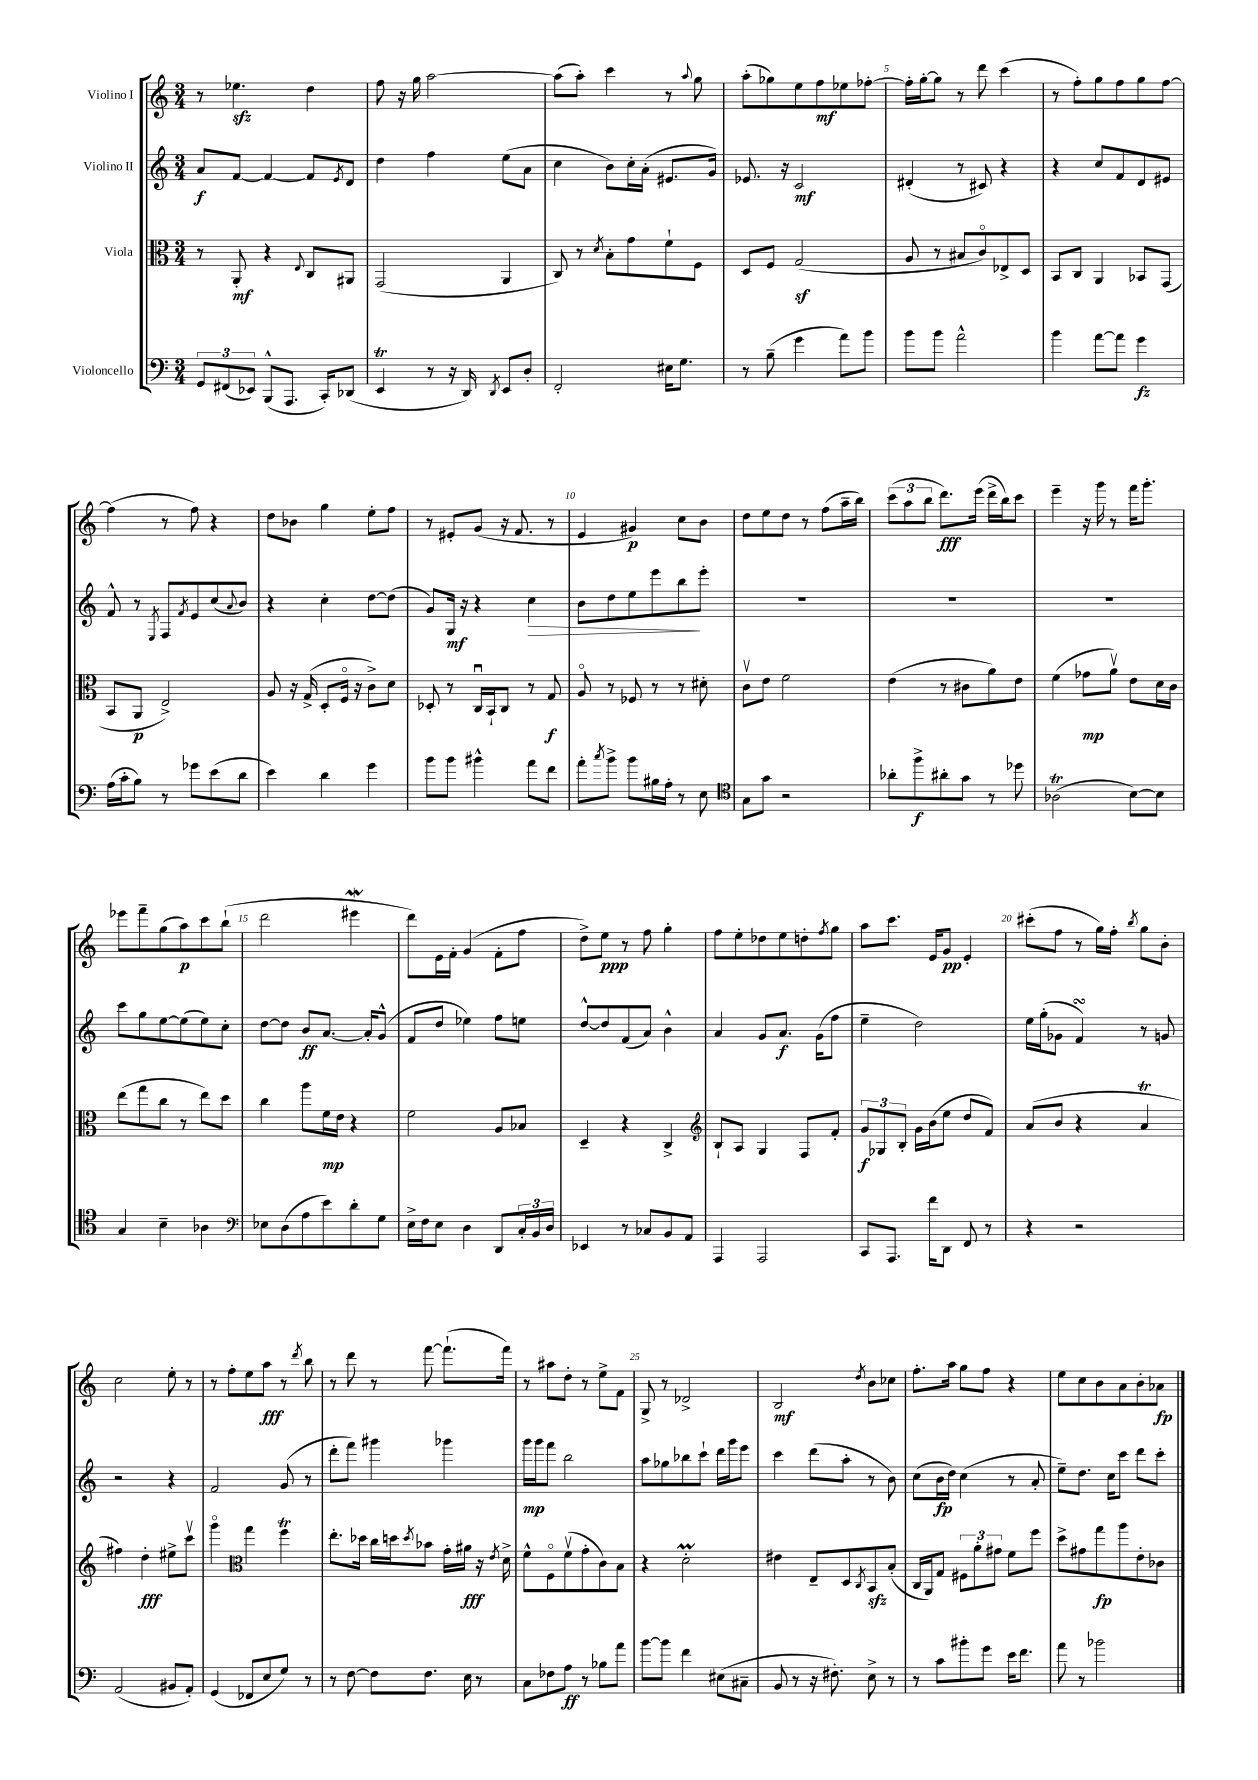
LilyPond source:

<<
\new StaffGroup <<
\new Staff = "s0" \with { instrumentName = "Violino I" } {
    \clef treble \key c \major \numericTimeSignature \time 3/4
    r8 ees''4.\sfz d''4 |
    f''8 r16 g''16 a''2~ |
    a''8( a''8-.) c'''4 r8 \appoggiatura { a''8 } g''8 |
    a''8-.( ges''8) e''8 f''8\mf ees''8 fes''8~-. |
    fes''16-. g''16~-. g''8 r8 d'''8 c'''4( |
    r8 f''8-.) g''8 f''8 g''8 f''8~ |
    f''4( r8 f''8) r4 |
    d''8 bes'8 g''4 e''8-. f''8 |
    r8 eis'8-. g'8( r16 f'8. r8 |
    e'4 gis'4\p) c''8 b'8 |
    d''8 e''8 d''8 r8 f''8( a''16-- b''16) |
    \tuplet 3/2 { c'''8( a''8 b''8 } d'''8.\fff) e'''16( d'''16-> b''16) c'''8 |
    e'''4-- r16 g'''16 r8 f'''16 g'''8.-. |
    ees'''8 f'''8-- g''8( a''8\p) c'''8 b''8-!( |
    d'''2 eis'''4\mordent |
    d'''8) e'16 f'16-. g'4( f'8-. f''8 |
    d''8->) e''8\ppp r8 f''8 g''4-. |
    f''8 e''8-. des''8 e''8 d''8-. \acciaccatura { f''8 } g''8 |
    a''8 c'''8. e'16 g'8\pp e'4-. |
    cis'''8-.( f''8 r8 g''16) f''16-. \acciaccatura { b''8 } g''8 b'8-. |
    c''2 e''8-. r8 |
    r8 f''8-. e''8 a''8\fff r8 \acciaccatura { d'''8 } b''8 |
    r8 d'''8 r8 f'''8~ f'''8.-!( f'''16) |
    r8 ais''8 d''8-. r8 e''8-> f'8 |
    g8-> r8 des'2-> |
    b2\mf \acciaccatura { d''8 } b'8 ces''8 |
    f''8.-. a''16 g''8 f''8 r4 |
    e''8 c''8 b'8 a'8 b'8-. aes'8\fp \bar "|." |
}
\new Staff = "s1" \with { instrumentName = "Violino II" } {
    \clef treble \key c \major \numericTimeSignature \time 3/4
    a'8\f f'8~ f'4~ f'8 \acciaccatura { e'8 } d'8 |
    d''4 f''4 e''8( a'8 |
    c''4 b'8) c''16-. a'16-.( eis'8. g'16) |
    ees'8. r16 c'2\mf |
    dis'4-.( r8 cis'8) r4 |
    r4 c''8 f'8 d'8 eis'8 |
    f'8-^ r8 \acciaccatura { e8 } f8 \acciaccatura { f'8 } e'8 c''8( \appoggiatura { a'8 } b'8) |
    r4 c''4-. d''8~ d''8( |
    g'8) g16\mf r16 r4 c''4\> |
    b'8 d''8 e''8 e'''8 b''8\! e'''8-. |
    R2. |
    R2. |
    R2. |
    c'''8 g''8 e''8~ e''8( e''8) c''8-. |
    d''8~ d''8 b'8\ff a'8.~ a'16-. g'8-^( |
    f'8 d''8 ees''4) f''8 e''8 |
    d''8~-^ d''8 f'8( a'8) b'4-^ |
    a'4 g'8 a'8.\f g'16( f''8 |
    e''4-- d''2) |
    e''16 g''16-.( ges'8 f'4\turn) r8 g'8 |
    r2 r4 |
    f'2 g'8( r8 |
    d'''8-. f'''8) gis'''4 ges'''4 |
    g'''16\mp g'''16 f'''8 b''2 |
    a''8 ges''8 bes''8 c'''8-! d'''16 g'''16 e'''8 |
    c'''4 d'''8( a''8-. r8 b'8) |
    c''8( b'16\fp d''16) c''4( r8 a'8-. |
    e''8--) d''8. c''16 c'''8 d'''8 c'''8-. \bar "|." |
}
\new Staff = "s2" \with { instrumentName = "Viola" } {
    \clef alto \key c \major \numericTimeSignature \time 3/4
    r8 a,8-.\mf r4 \appoggiatura { e8 } c8 ais,8 |
    g,2( a,4 |
    c8) r8 \acciaccatura { d'8 } b8-. g'8 f'8-! f8 |
    d8 f8 g2\sf( |
    a8 r8 bis8 c'8\flageolet) ees8-> d8 |
    b,8 c8 a,4 bes,8 g,8( |
    b,8 a,8\p e2->) |
    a8 r16 g16->( d8-. f16\flageolet r16 c'8->) d'8 |
    des8-. r8 c16\downbow b,16-! c8 r8 g8\f |
    a8\flageolet r8 fes8 r8 r8 dis'8-. |
    c'8\upbow e'8 f'2 |
    e'4( r8 cis'8 a'8) e'8 |
    f'4( ges'8\mp a'8\upbow) e'8 d'16 c'16 |
    e''8( g''8 c''8 r8 e''8) d''8 |
    c''4 a''8 f'16\mp e'16 r4 |
    f'2 a8 bes8 |
    d4-- r4 c4-> |
    \clef treble b8-! a8 g4 f8 f'8-. |
    \tuplet 3/2 { g'8\f ges8 b8-. } g'16 b'16( e''8 d''8 f'8) |
    a'8( b'8 r4 a'4\trill |
    fis''4) d''4-.\fff eis''8-> c'''8\upbow |
    g'''4\flageolet \clef alto g''4 f''4\trill |
    e''8.-. des''16 c''16 d''16 \acciaccatura { d''8 } bes'8 g'16-. ais'16\fff r16 \acciaccatura { e'8 } d'16-> |
    f'8-^ f8\flageolet f'8\upbow( g'8-. c'8) b8 |
    r4 d'2-.\prall |
    eis'4 e8-- d8 \acciaccatura { c8 } b,8\sfz b8-.( |
    c16 a,16) g8 \tuplet 3/2 { fis8 a'8-. gis'8 } f'8 f''8 |
    d''8-> gis'8 g''8\fp a''8 e'8-. ces'8 \bar "|." |
}
\new Staff = "s3" \with { instrumentName = "Violoncello" } {
    \clef bass \key c \major \numericTimeSignature \time 3/4
    \tuplet 3/2 { g,8 fis,8( ees,8) } b,,8-^( a,,8. c,16-.) des,8( |
    e,4\trill r8 r16 d,16) \acciaccatura { d,8 } e,8 d8-. |
    f,2-. eis16 g8. |
    r8 b8--( g'4 a'8) b'8 |
    b'8 b'8 a'2-^ |
    b'4 a'8~ a'8 g'4\fz |
    a16( c'16-. b8) r8 ges'8 e'8( d'8 |
    e'4) d'4 g'4 |
    b'8 b'8 bis'4-^ a'8 f'8 |
    a'8-. \acciaccatura { c''8 } b'8-> b'8 bis16 a16-. r8 e8 |
    \clef tenor g8 g'8 r2 |
    aes'8-. f''8->\f ais'8-. g'8 r8 des''8 |
    aes2\trill( b8~) b8 |
    g4 b4-- aes4 |
    \clef bass ees8 d8( a8 e'8) d'8-. g8 |
    e16-> f16 e8 d4 d,8 \tuplet 3/2 { c16-. b,16 d16 } |
    ees,4 r8 ces8 b,8 a,8 |
    a,,4 a,,2 |
    c,8 a,,8. f'16 d,8 f,8 r8 |
    r4 r2 |
    a,2( bis,8 a,8-.) |
    g,4( fes,8 e8 g8) r8 |
    r8 f8~ f8 f8. e16 r8 |
    c8 fes8 a8\ff r8 bes8 a'8 |
    b'8~ b'8 f'4 eis8( cis8-- |
    b,8 r8 r16 fis8.-.) e8-> r8 |
    r8 c'8 bis'8-. g'8 e'16 f'8. |
    a'8 r8 bes'2 \bar "|." |
}
>>
>>
\layout { \context { \Score \override BarNumber.break-visibility = ##(#f #t #t) barNumberVisibility = #(every-nth-bar-number-visible 5) } }
